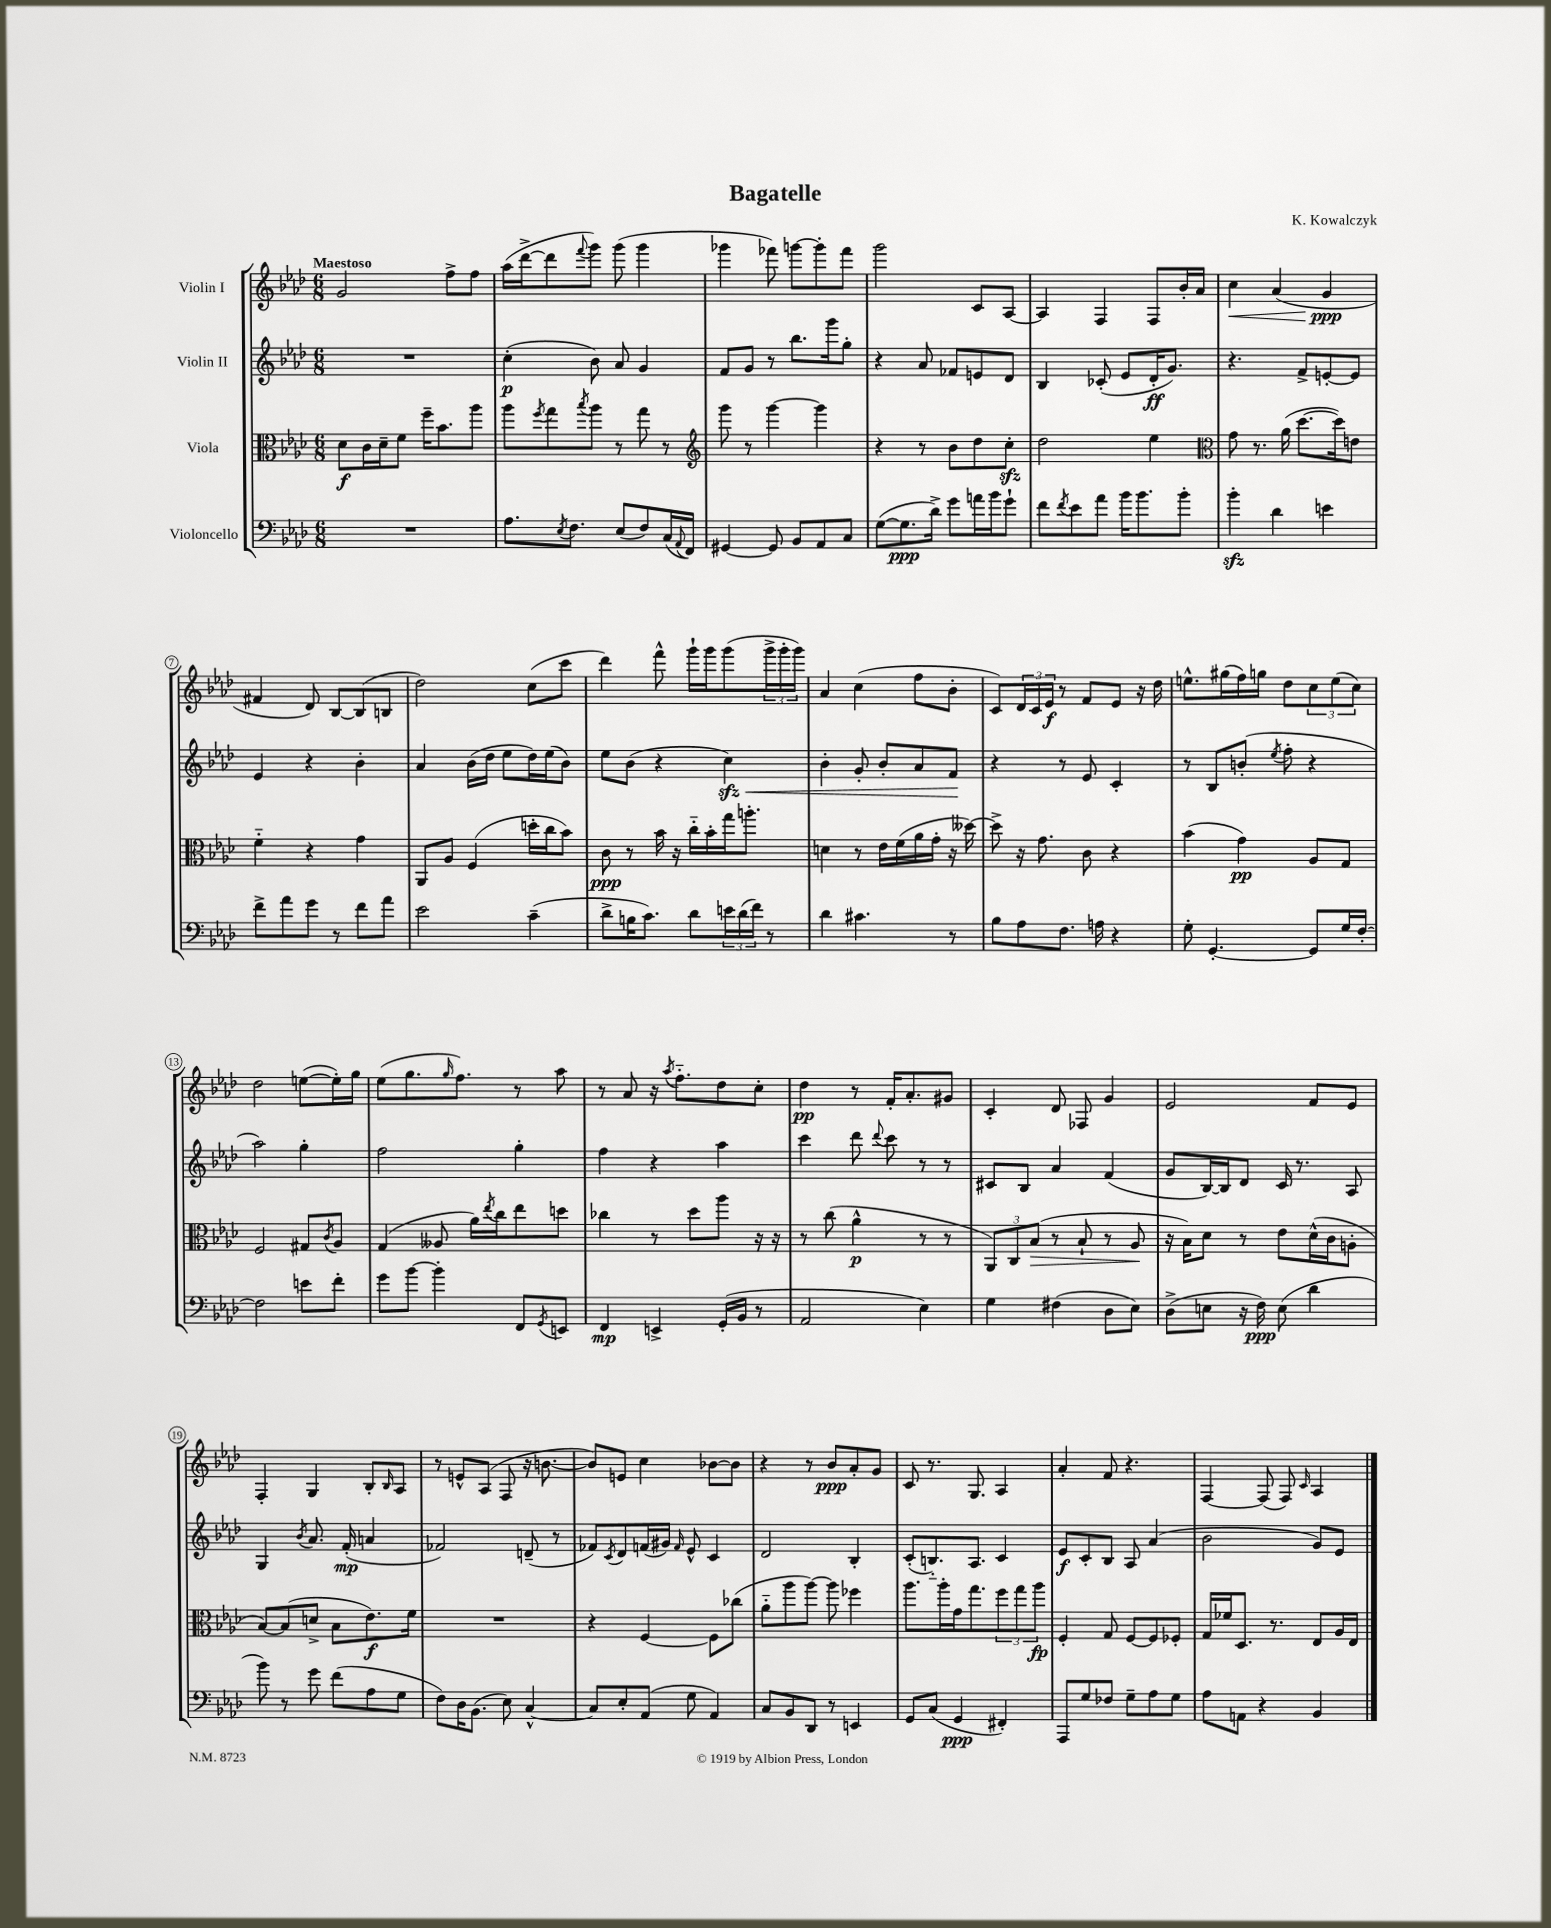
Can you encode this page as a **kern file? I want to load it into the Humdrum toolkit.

**kern	**kern	**kern	**kern
*staff4	*staff3	*staff2	*staff1
*clefF4	*clefC3	*clefG2	*clefG2
*k[b-e-a-d-]	*k[b-e-a-d-]	*k[b-e-a-d-]	*k[b-e-a-d-]
*M6/8	*M6/8	*M6/8	*M6/8
2.r	8d-	2.r	2g
.	16c	.	.
.	16d-~	.	.
.	8f	.	.
.	16ff~	.	.
.	8.b-	.	.
.	.	.	8ff^
.	8aa-	.	8ff
=	=	=	=
8.A-	8aa-	(4cc'	(16aa-
.	.	.	[16ddd-^
.	8qff	.	.
.	8gg	.	8ddd-]
8qE-	.	.	.
8.F	.	.	.
.	8qbb-	.	8qqfff
.	8aa-	8b-)	8ggg)
(8E-	8r	8a-	(8ggg
8F)	8gg	4g	4ggg
(16C	8r	.	.
8qqAA-	.	.	.
16FF)	.	.	.
=	=	=	=
*	*clefG2	*	*
[4GG#	8ggg	8f	4ggg-
.	8r	8g	.
8GG#]	[4ggg	8r	8fff-)
8BB-	.	8.bb-	[8ggg
8AA-	4ggg]	.	8ggg']
.	.	16ggg	.
8C	.	8gg'	8fff-
=	=	=	=
([8G	4r	4r	2ggg
8.G]	.	.	.
.	8r	8a-	.
16d-^)	.	.	.
8g	8b-	8f-	.
16a	8dd-	8e	8c
16b-	.	.	.
8g`	8cc'	8d-	[8A-
=	=	=	=
8f	2dd-	4B-	4A-]
8qf	.	.	.
8e-	.	.	.
8a-	.	(8c-'	4F
16b-	.	8e-	.
8.b-	.	.	.
.	4ee-	16d-'	8F
.	.	8.g)	.
8b-'	.	.	16b-'
.	.	.	16a-
=	=	=	=
*	*clefC3	*	*
4b-'	8g	4.r	4cc
.	8.r	.	.
4d-	.	.	(4a-
.	(16a-	.	.
.	[8.dd-	8f^	.
4e	.	[8e'	4g
.	16dd-])	.	.
.	8e	8e]	.
=	=	=	=
8f^	4f'~	4e-	4f#
8a-	.	.	.
8g	4r	4r	8d-)
8r	.	.	[8B-
8f	4g	4b-'	(8B-]
8a-	.	.	8B
=	=	=	=
2e-	8AA-	4a-	2dd-)
.	8A-	.	.
.	(4F	(16b-	.
.	.	16dd-	.
.	.	8ee-	.
(4c~	16dd'	16dd-)	(8cc
.	16cc	(16ee-	.
.	8b-)	8b-)	8ccc
=	=	=	=
8d-^	8c	8ee-	4ddd-)
16B	8r	(8b-	.
8.c)	.	.	.
.	16b-	4r	8fff^^
.	16r	.	.
8d-	16cc'~	.	16ggg`
.	16b-'	.	16ggg
24e	16gg	4cc)	(8ggg
(24d-	.	.	.
.	8.aa'	.	.
24f)	.	.	.
8r	.	.	24ggg^
.	.	.	24ggg'
.	.	.	24ggg)
=	=	=	=
4d-	4d	4b-'	4a-
4.c#	8r	8g'	(4cc
.	16e-	8b-'	.
.	(16f	.	.
.	16a-	8a-	8ff
.	16g'	.	.
8r	16r	8f	8b-'
.	[16dd--)	.	.
=	=	=	=
8B-	8dd--^]	4r	8c)
8A-	16r	.	24d-
.	.	.	24c
.	8.g	.	.
.	.	.	24e-
8.F	.	8r	8r
.	8c	8e-	8f
16A	.	.	.
4r	4r	4c'	8e-
.	.	.	16r
.	.	.	16dd-
=	=	=	=
8G'	(4b-	8r	8.ee^^
[4.GG'	.	8B-	.
.	.	.	(16gg#
.	4g)	(8b'	16ff)
.	.	.	16gg
.	.	8qee-	.
.	.	8ff'	8dd-
8GG]	8A-	4r	12cc
.	.	.	(12ee
16G	8G	.	.
.	.	.	12cc)
[16F'	.	.	.
=	=	=	=
2F]	2F	2aa-)	2dd-
8e	8G#	4gg'	([8ee
.	8qc	.	.
8f'	8A-	.	16ee'])
.	.	.	16gg
=	=	=	=
8g	(4G	2ff	(8ee-
[8b-	.	.	8.gg
4b-']	8A--	.	.
.	.	.	16qqgg
.	.	.	8.ff)
.	16a-)	.	.
.	8qee-	.	.
.	16cc	.	.
8FF	8ee-	4gg'	8r
8qGG	.	.	.
8EE	8dd	.	8aa-
=	=	=	=
4FF	4cc-	4ff	8r
.	.	.	8a-
4EE^	8r	4r	16r
.	.	.	8qaa-
.	.	.	8.ff'~
.	8dd-	.	.
(16GG'	8aa-	4aa-	8dd-
16BB-	.	.	.
8r	16r	.	8cc'
.	16r	.	.
=	=	=	=
2AA-	8r	4ccc	4dd-
.	(8cc	.	.
.	4a-^^	8ddd-	8r
.	.	8qqddd-	.
.	.	8ccc	16f'
.	.	.	8.a-'
4E-)	8r	8r	.
.	8r	8r	8g#
=	=	=	=
4G	12AA-)	8c#	4c'
.	12C	.	.
.	.	8B-	.
.	(12B-	.	.
(4F#	8r	4a-	8d-
.	8B-`	.	8F-
8D-	8r	(4f	4g
8E-)	8A-	.	.
=	=	=	=
(8D-^	16r	8g	2e-
.	16B-)	.	.
8E	8d-	[16B-)	.
.	.	16B-]	.
16r	8r	8d-	.
16F)	.	.	.
(8E	8e-	16c	.
.	.	8.r	.
4d-	(16d-^^	.	8f
.	16c	.	.
.	8A'	8A-	8e-
=	=	=	=
8b-)	[8B-)	4G	4F'
8r	(8B-]	.	.
.	.	8qb-	.
8g	8d^	8.a-	4G
(8f	8B-	.	.
.	.	(16f'	.
8A-	8.e-)	4a	8B-'
.	.	.	16qqB-
8G	.	.	8A-
.	16f	.	.
=	=	=	=
8F)	2.r	2f-)	8r
16D-	.	.	8e^^
(8.BB-	.	.	.
.	.	.	(8A-
8E-)	.	.	8F
[4C^^	.	(8d~	16r
.	.	.	[8.b
.	.	8r	.
=	=	=	=
8C]	4r	8f-)	8b])
.	.	8qc	.
8E-'	.	8d-	8e
(8AA-	[4F	(16f	4cc
.	.	16g#)	.
.	.	16qqf	.
8G	.	8e-^^	.
4AA-)	8F]	4c	[8b-
.	(8cc-	.	8b-]
=	=	=	=
8C	8a-'~	2d-	4r
8BB-	8aa-	.	.
8DD-	[8aa-)	.	8r
8r	8aa-]	.	8b-
4EE	4ff-	4B-'	8a-'
.	.	.	8g
=	=	=	=
8GG	8.aa-	(8c'	8c
(8C	.	8.B'~)	8.r
.	16aa-'	.	.
4GG	16g	.	.
.	8.gg	8.A-	8.G
4FF#')	12ff	4c	4A-
.	12gg	.	.
.	12aa-	.	.
=	=	=	=
8AAA-	4F'	8e-	4a-'
8G	.	8c'	.
8F-	8G	8B-	8f
8G~	[8F	8A-	4.r
8A-	8F]	(4a-	.
8G	8F-'	.	.
=	=	=	=
8A-	16G	2b-	[4F
.	16f-	.	.
8AA	8.D-	.	.
4r	.	.	(8F]
.	8.r	.	.
.	.	.	8F)
.	.	.	16qqc
4BB-	8E-	8g)	4A-
.	16A-	8e-	.
.	16E-	.	.
==	==	==	==
*-	*-	*-	*-
